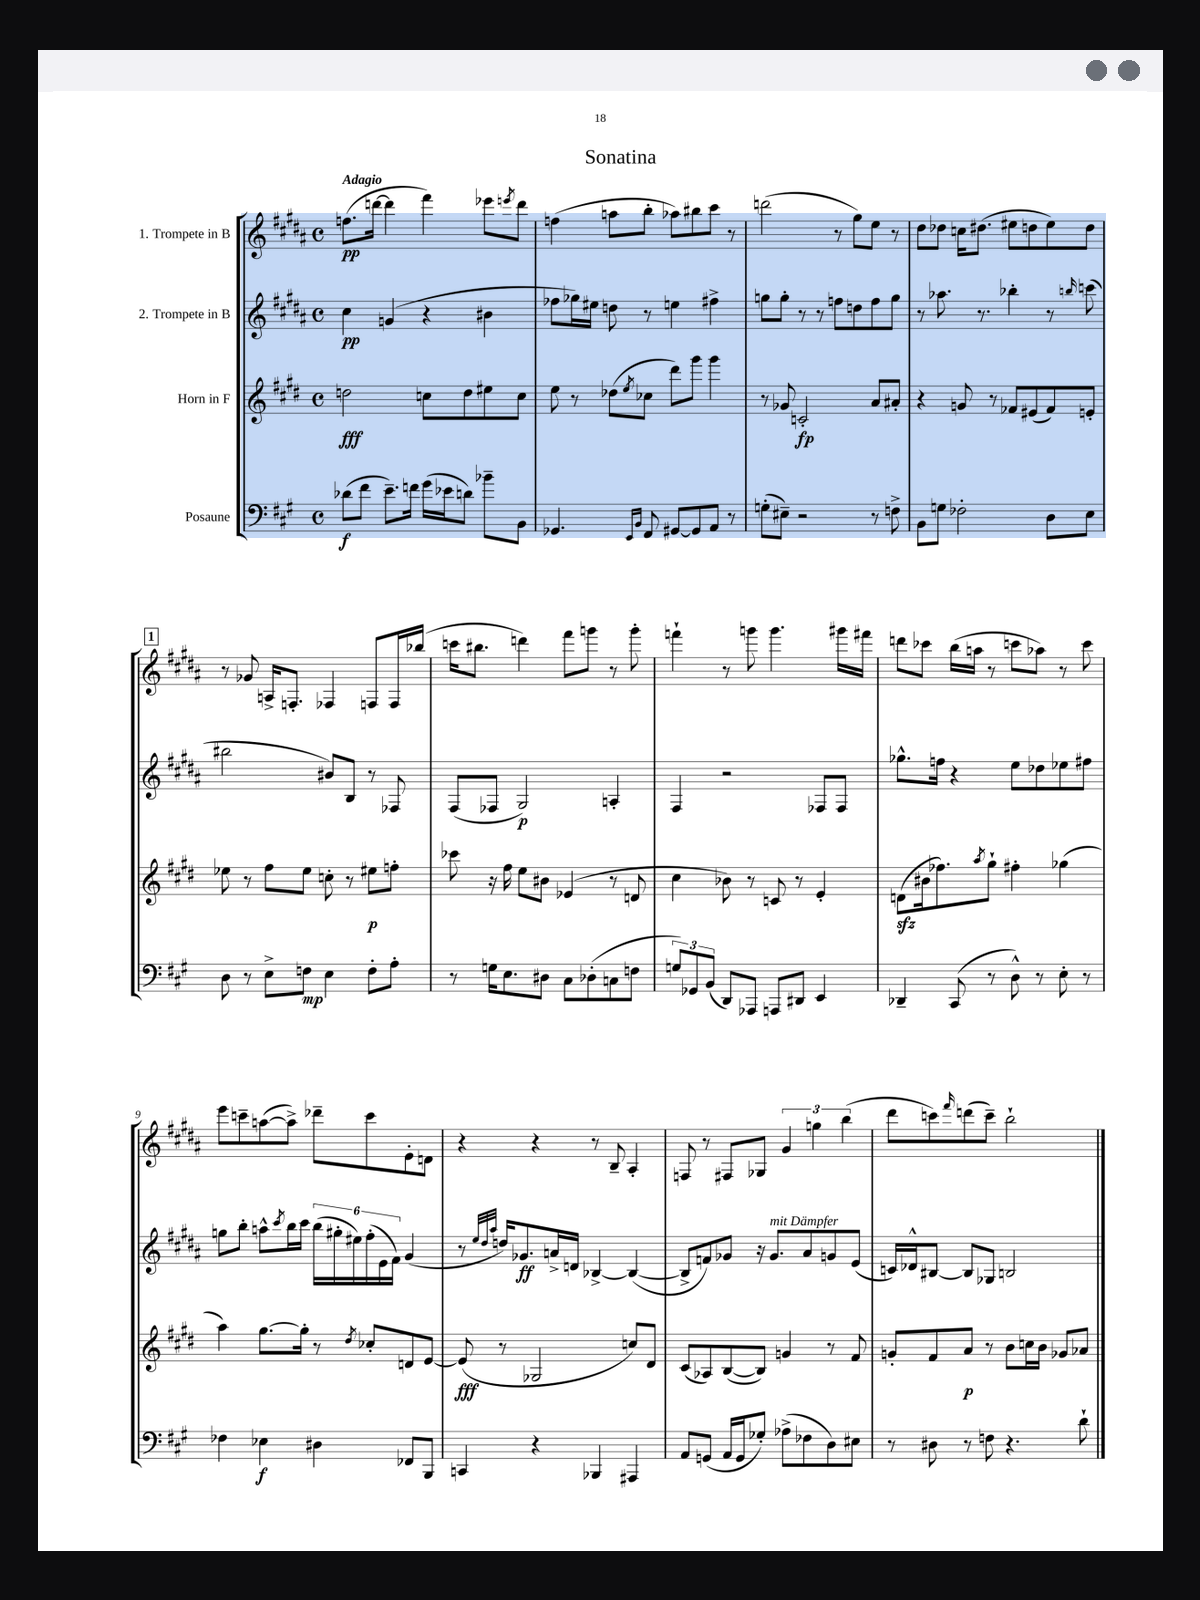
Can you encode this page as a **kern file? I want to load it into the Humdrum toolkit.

**kern	**kern	**kern	**kern
*staff4	*staff3	*staff2	*staff1
*clefF4	*clefG2	*clefG2	*clefG2
*k[f#c#g#]	*k[f#c#g#d#]	*k[f#c#g#d#a#]	*k[f#c#g#d#a#]
*M4/4	*M4/4	*M4/4	*M4/4
*met(c)	*met(c)	*met(c)	*met(c)
(8d-	2dd	4cc#	(8.ff
8f#	.	.	.
.	.	.	[16ddd
8.e~)	.	(4g	4ddd]
16f	.	.	.
(16g#	8cc	4r	4fff#)
16e-	.	.	.
8d)	8dd	.	.
8b-~	8ee#	4b#	8eee-
.	.	.	8qeee
8BB	8cc	.	8ddd
=	=	=	=
4.GG-	8ee	8ff-	(4ff
.	8r	16gg-)	.
.	.	16ee#	.
.	(8dd-	8dd	8aa
16qqEE	.	.	.
16qqBB	8qee	.	.
8FF#	8cc-	8r	8bb'
[8GG#	8ddd#)	4ee	8aa-)
8GG#]	8ggg#	.	8bb#
8AA	4ggg#	4ff#^	8ccc#
8r	.	.	8r
=	=	=	=
(8G'	8r	8gg	(2ddd
8E#~)	8g-	8gg'	.
2r	2c'	8r	.
.	.	8r	.
.	.	8ff	8r
.	.	8dd	8gg#)
8r	8a	8ff	8ee
8F^	8a#'	8gg	8r
=	=	=	=
8BB	4r	8r	8dd#
8G	.	8.aa-	8dd-
2F-'	8g	.	16cc
.	.	8.r	(8.dd#
.	8r	.	.
.	8f-	4bb-'	8ee#
.	(8e#	.	8dd
8D	8f-)	8r	8ee#)
.	.	16qqbb	.
8E	8e'	(8ccc	8dd
=	=	=	=
8D	8ee-	2bb#	8r
8r	8r	.	8g-
8E^	8ff#	.	16A^
.	.	.	8.F'
8F	8ee-	.	.
4E	8cc'	8b#)	4F-
.	8r	8B	.
8F'	8ee#	8r	8F
8A'	8ff'	8F-	16F
.	.	.	(16bb-
=	=	=	=
8r	8ccc-	(8F#	16ccc
.	.	.	8.bb#
16G	16r	8F-	.
8.E	16ff#	.	.
.	8ee	2G#)	4ddd)
8D#	8b#	.	.
8C#	(4e-	.	8fff#
(8D-'	.	.	8ggg
8C	8r	4A'	8r
8F	8d	.	8ggg'
=	=	=	=
12G)	4cc#	4F#	4fff`
12GG-	.	.	.
(12BB	.	.	.
8DD)	8b-)	2r	8r
8AAA-	8r	.	8ggg
8AAA	8c	.	4.ggg
8DD#	8r	.	.
4EE	4e'	8F-	.
.	.	8F-	16ggg#
.	.	.	16fff#
=	=	=	=
4DD-~	(8d	8.gg-^^	8ddd
.	16b#	.	8ccc-
.	8.ff-)	16ff	.
(8CC#	.	4r	(16bb
.	.	.	16aa
.	8qaa	.	.
8r	8gg#`	.	8r
8D^^)	4ff#'	8ee	8ccc
8r	.	8dd-	8aa-)
8E'	(4gg-	8ee-	8r
8r	.	8ff#	8ccc
=	=	=	=
4F-	4aa)	8gg	8eee
.	.	8bb'	8ccc~
4E-	[8.gg#	8aa^^	([8aa
.	.	8qccc#	.
.	.	16bb	8aa^])
.	16gg#']	16ccc#	.
4D#	8r	(24bb	8ddd-~
.	.	24gg#'	.
.	.	24ee#)	.
.	8qdd#	.	.
.	8cc-'	(24ff#'	8ccc
.	.	24e	.
.	.	24f#)	.
8FF-	8d	(4g#	8e'
8BBB	[8e	.	8d
=	=	=	=
4CC	(8e]	8r	4r
.	.	32qqee	.
.	.	32qqdd#	.
.	.	32qqaa#	.
.	8r	16dd)	.
.	.	8.g-	.
4r	2G-	.	4r
.	.	16a^	.
.	.	16d	.
4BBB-	.	[4B-^	8r
.	.	.	8B~
4AAA#	8cc)	(4B-_	4A#'
.	8d#	.	.
=	=	=	=
8AA	(8c#	8B-^]	8F
(8GG	8A-)	8f)	8r
16AA	([8B	8g-	8F#
16GG	.	.	.
8G-')	8B])	16r	8G-
.	.	8.g-	.
(8A-^	4g	.	6g#
8F-	.	8a#	.
.	.	.	6gg
8D)	8r	8g	.
.	.	.	(6bb
8E#	8f#	(8e	.
=	=	=	=
8r	8g'	16c)	8ddd#
.	.	16d-^^	.
8D#	8f#	[8B#	8ccc)
.	.	.	16qqfff#
8r	8a	8B#]	(8ddd
8F	8r	8G-	8ccc~)
4.r	8b	2B	2bb`
.	16cc	.	.
.	16b	.	.
.	8g-	.	.
8d`	8a-	.	.
==	==	==	==
*-	*-	*-	*-
